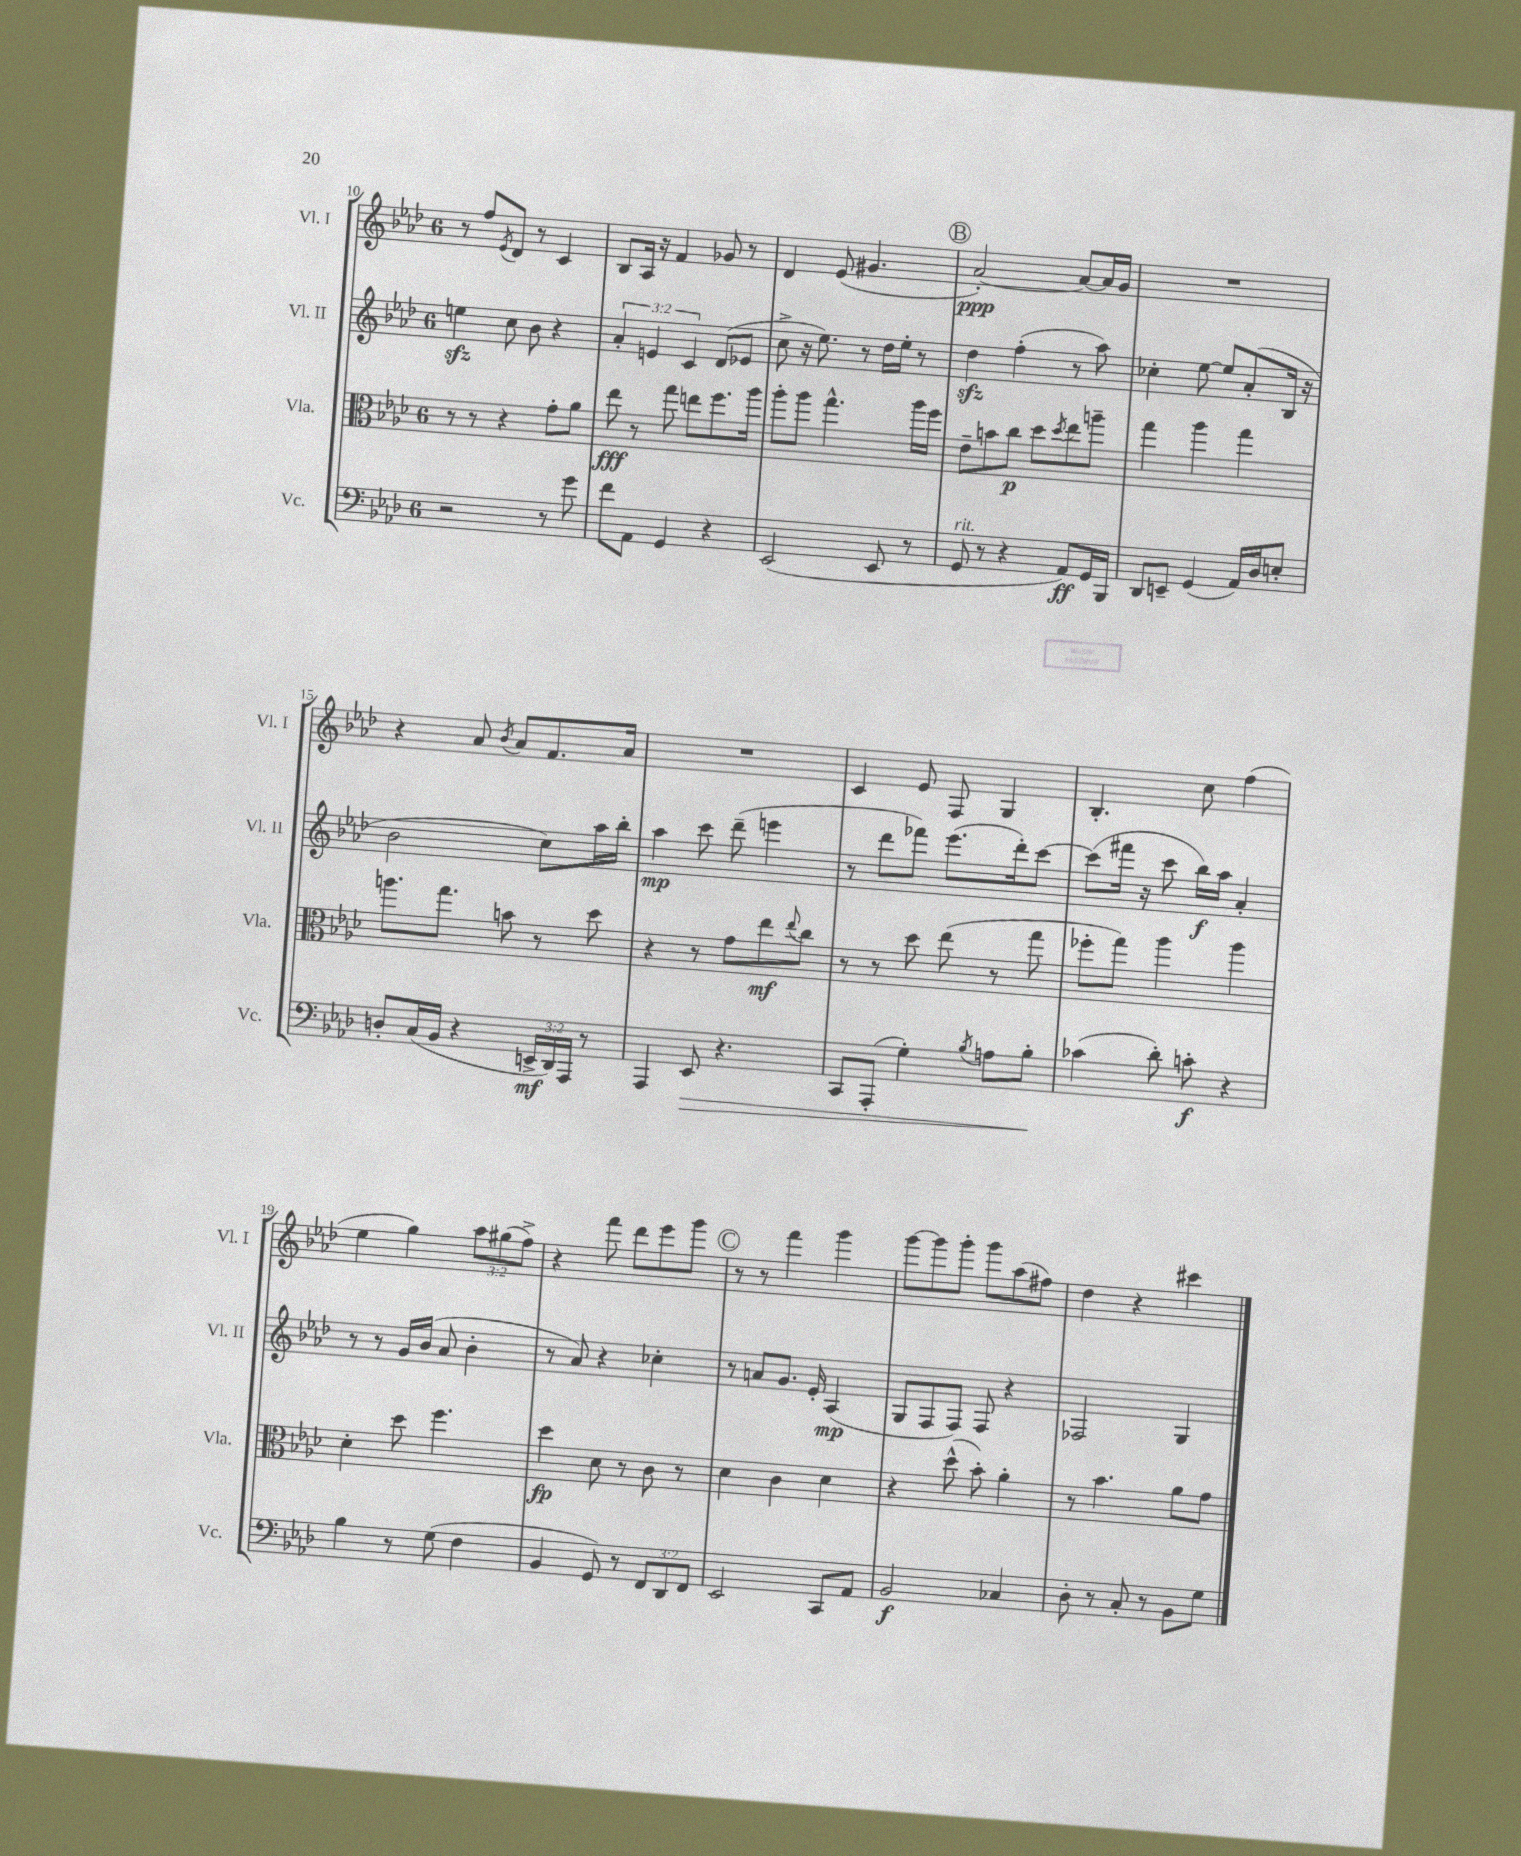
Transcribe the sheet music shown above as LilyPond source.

<<
\new StaffGroup <<
\new Staff = "s0" \with { instrumentName = "Vl. I" shortInstrumentName = "Vl. I" } {
    \clef treble \key aes \major \once \override Staff.TimeSignature.style = #'single-digit \time 6/8 \override Staff.TupletNumber.text = #tuplet-number::calc-fraction-text
    r8 f''8 \acciaccatura { ees'8 } des'8 r8 c'4 |
    bes8 aes16 r16 f'4 ges'8 r8 |
    des'4 ees'8( gis'4. |
    \mark \markup { \circle "B" } aes'2~-.\ppp) aes'8~ aes'16 g'16 |
    R2. |
    r4 aes'8 \acciaccatura { bes'8 } aes'8 f'8. aes'16 |
    R2. |
    c'4 ees'8 f8 g4 |
    bes4.-. c''8 f''4( |
    ees''4 g''4) \tuplet 3/2 { aes''8 gis''8( f''8->) } |
    r4 f'''8 des'''8 ees'''8 g'''8 |
    \mark \markup { \circle "C" } r8 r8 f'''4 g'''4 |
    g'''8~ g'''8 g'''8-. g'''8 aes''8( fis''8) |
    des''4 r4 cis'''4 \bar "|." |
}
\new Staff = "s1" \with { instrumentName = "Vl. II" shortInstrumentName = "Vl. II" } {
    \clef treble \key aes \major \once \override Staff.TimeSignature.style = #'single-digit \time 6/8 \override Staff.TupletNumber.text = #tuplet-number::calc-fraction-text
    e''4\sfz c''8 bes'8 r4 |
    \tuplet 3/2 { aes'4-. e'4 c'4 } des'8( ees'8 |
    c''8-> r16 ees''8.) r8 des''16 ees''16-. r8 |
    \mark \markup { \circle "B" } des''4\sfz f''4-.( r8 aes''8) |
    ces''4-. ees''8~ ees''8 aes'8-.( bes16 r16 |
    bes'2 c''8) aes''16 bes''16-. |
    aes''4\mp c'''8 des'''8--( e'''4 |
    r8 des'''8 fes'''8) ees'''8.( des'''16-.) c'''8~ |
    c'''8( fis'''16 r16 c'''8 bes''16\f) aes''16 aes'4-. |
    r8 r8 g'16 bes'16( aes'8 bes'4-. |
    r8 aes'8) r4 ces''4-. |
    \mark \markup { \circle "C" } r8 a'8 g'8. ees'16-. aes4\mp( |
    g8 f8 f8) f8 r4 |
    fes2 g4 \bar "|." |
}
\new Staff = "s2" \with { instrumentName = "Vla." shortInstrumentName = "Vla." } {
    \clef alto \key aes \major \once \override Staff.TimeSignature.style = #'single-digit \time 6/8
    r8 r8 r4 g'8-. aes'8 |
    ees''8\fff r8 g''8 e''8 f''8. aes''16 |
    aes''8-. aes''8 g''4.-^ aes''16 f''16 |
    \mark \markup { \circle "B" } ees'8-- b'8 c''8\p des''8 \acciaccatura { des''8 } ees''8 a''8-- |
    g''4 aes''4 g''4 |
    a''8. g''8. b'8 r8 des''8 |
    r4 r8 g'8 ees''8\mf \appoggiatura { ees''8 } c''8 |
    r8 r8 des''8 ees''8( r8 g''8 |
    fes''8-. g''8) aes''4 aes''4 |
    des'4-. des''8 f''4. |
    des''4\fp des'8 r8 c'8 r8 |
    \mark \markup { \circle "C" } des'4 c'4 des'4 |
    r4 des''8-^( bes'8-.) aes'4-. |
    r8 bes'4. aes'8 g'8 \bar "|." |
}
\new Staff = "s3" \with { instrumentName = "Vc." shortInstrumentName = "Vc." } {
    \clef bass \key aes \major \once \override Staff.TimeSignature.style = #'single-digit \time 6/8 \override Staff.TupletNumber.text = #tuplet-number::calc-fraction-text
    r2 r8 g'8 |
    f'8 aes,8 g,4 r4 |
    ees,2( ees,8 r8 |
    \mark \markup { \circle "B" } g,8^\markup { \italic "rit." } r8 r4 aes,8\ff) g,16 bes,,16 |
    des,8 e,8-- g,4( aes,16) des16 e8-. |
    d8-. c16( bes,16 r4 \tuplet 3/2 { e,16->\mf des,16) aes,,16 } r8 |
    aes,,4 ees,8\> r4. |
    c,8 aes,,8-.( g4-.) \acciaccatura { bes8 } a8 bes8-.\! |
    ces'4( des'8-.) c'8-.\f r4 |
    bes4 r8 g8( f4 |
    bes,4 g,8) r8 \tuplet 3/2 { f,8 des,8 f,8 } |
    \mark \markup { \circle "C" } ees,2 c,8 aes,8 |
    bes,2\f ces4 |
    des8-. r8 c8-. r8 bes,8 g8 \bar "|." |
}
>>
>>
\layout { \context { \Score currentBarNumber = #10 } }
